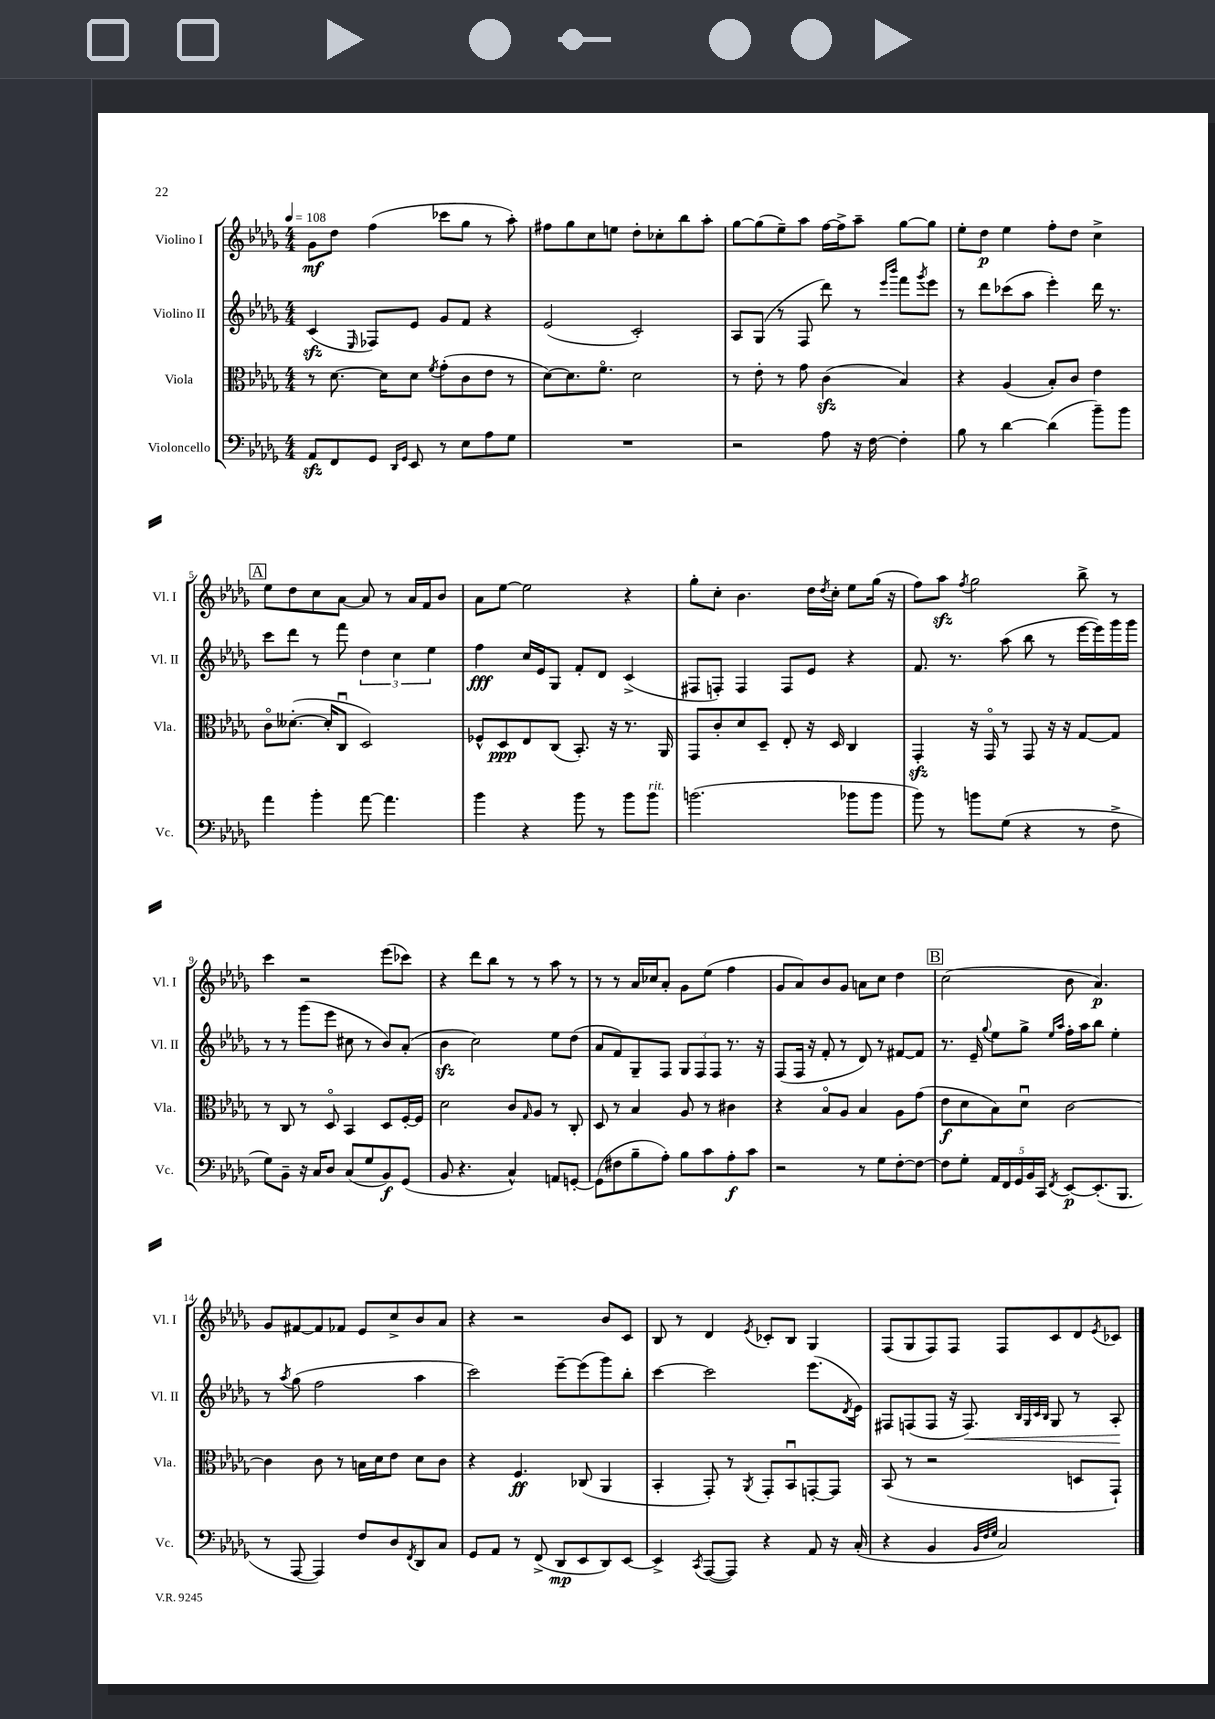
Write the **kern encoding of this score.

**kern	**dynam	**kern	**dynam	**kern	**dynam	**kern	**dynam
*part4	*part4	*part3	*part3	*part2	*part2	*part1	*part1
*staff4	*staff4	*staff3	*staff3	*staff2	*staff2	*staff1	*staff1
*I"Violoncello	*	*I"Viola	*	*I"Violino II	*	*I"Violino I	*
*I'Vc.	*	*I'Vla.	*	*I'Vl. II	*	*I'Vl. I	*
*clefF4	*	*clefC3	*	*clefG2	*	*clefG2	*
*k[b-e-a-d-g-]	*	*k[b-e-a-d-g-]	*	*k[b-e-a-d-g-]	*	*k[b-e-a-d-g-]	*
*M4/4	*	*M4/4	*	*M4/4	*	*M4/4	*
*MM108	*	*MM108	*	*MM108	*	*MM108	*
=1	=1	=1	=1	=1	=1	=1	=1
8AA-zz/L	.	8r	.	(4czz/	.	8g-\L	mf
8FF/	.	[8.d-\	.	.	.	8dd-\J	.
.	.	.	.	16qqE-/	.	.	.
8GG-/J	.	.	.	8F-X/L)	.	(4ff\	.
.	.	16d-\KL]	.	.	.	.	.
16qqDD-/LL	.	.	.	.	.	.	.
16qqGG-/JJ	.	.	.	.	.	.	.
8EE-/	.	8d-\J	.	8e-/J	.	.	.
.	.	8qf/	.	.	.	.	.
8r	.	(8g-'\L	.	8g-/L	.	8ccc-X\L	.
8E-\L	.	8c\	.	8f/J	.	8gg-\J	.
8A-\	.	8e-\J	.	4r	.	8r	.
8G-\J	.	8r	.	.	.	8aa-'\)	.
=2	=2	=2	=2	=2	=2	=2	=2
1r	.	[8d-\L)	.	(2e-/	.	8ff#X\L	.
.	.	8.d-\]	.	.	.	8gg-\	.
.	.	.	.	.	.	8cc\	.
.	.	8.f\J	.	.	.	.	.
.	.	.	.	.	.	8een\J	.
.	.	2d-\	.	2c'/)	.	8dd-'\L	.
.	.	.	.	.	.	8cc-X'\	.
.	.	.	.	.	.	8bb-\	.
.	.	.	.	.	.	8aa-'\J	.
=3	=3	=3	=3	=3	=3	=3	=3
2r	.	8r	.	8A-/L	.	[8gg-\L	.
.	.	8e-'\	.	(8G-/J	.	(8gg-\]	.
.	.	8r	.	8r	.	8ee-~\)	.
.	.	8g-\	.	8F/	.	8aa-\J	.
8A-\	.	(4czz\	.	8ddd-\)	.	[16ff\LL	.
.	.	.	.	.	.	16ff^\J]	.
16r	.	.	.	8r	.	8aa-~\J	.
[16F\	.	.	.	.	.	.	.
.	.	.	.	16qqeee-/LL	.	.	.
.	.	.	.	16qqbbb-/JJ	.	.	.
4F'\]	.	4B-/)	.	8fff\L	.	[8gg-\L	.
.	.	.	.	8qggg-/	.	.	.
.	.	.	.	8eee-\J	.	8gg-\J]	.
=4	=4	=4	=4	=4	=4	=4	=4
8B-\	.	4r	.	8r	.	8ee-'\L	.
8r	.	.	.	8ddd-\L	.	8dd-\J	p
[4d-\	.	(4A-/	.	(8ccc-X\	.	4ee-\	.
.	.	.	.	8aa-\J	.	.	.
(4d-\]	.	8B-'/L)	.	4eee-'\)	.	8ff'\L	.
.	.	8c/J	.	.	.	8dd-\J	.
8b-~\L)	.	4e-\	.	16ddd-\	.	4cc^\	.
.	.	.	.	8.r	.	.	.
8b-\J	.	.	.	.	.	.	.
!!LO:LB:g=z
!!LO:REH:place=s1:t=A
=5	=5	=5	=5	=5	=5	=5	=5
4a-\	.	8c\L	.	8ccc\L	.	8ee-\L	.
.	.	([8.d--X'\J	.	8ddd-\J	.	8dd-\	.
4b-'\	.	.	.	8r	.	8cc\	.
.	.	16d--'/KL]	.	.	.	.	.
.	.	8Cu/J	.	8fff\	.	[8a-\J	.
[8a-\	.	2D-/)	.	6dd-\	.	8a-/]	.
4.a-\]	.	.	.	.	.	8r	.
.	.	.	.	6cc\	.	.	.
.	.	.	.	.	.	16a-/LL	.
.	.	.	.	.	.	16f/J	.
.	.	.	.	6ee-\	.	.	.
.	.	.	.	.	.	8b-/J	.
=6	=6	=6	=6	=6	=6	=6	=6
4b-\	.	8F-X^^/L	.	4ff\	fff	8a-\L	.
.	.	8D-/	ppp	.	.	[8ee-\J	.
4r	.	8E-/	.	16cc/LL	.	2ee-\]	.
.	.	.	.	16e-/J	.	.	.
.	.	(8C/J	.	8G-/J	.	.	.
8b-\	.	8.BB-'/)	.	8f'/L	.	.	.
8r	.	.	.	8d-/J	.	.	.
.	.	16r	.	.	.	.	.
8b-\L	.	8.r	.	(4c^/	.	4r	.
!LO:TX:a:i:t=rit.	!	!	!	!	!	!	!
8b-\J	.	.	.	.	.	.	.
.	.	16AA-/	.	.	.	.	.
=7	=7	=7	=7	=7	=7	=7	=7
(2.bn\	.	8GG-/L	.	8F#X/L	.	8gg-'\L	.
.	.	8c'/	.	8Fn'/J)	.	8cc'\J	.
.	.	8d-/	.	4F/	.	4.b-\	.
.	.	8D-~/J	.	.	.	.	.
.	.	8E-'/	.	8F/L	.	.	.
.	.	16r	.	8e-/J	.	16dd-\LL	.
.	.	.	.	.	.	8qdd-/	.
.	.	16D-/	.	.	.	16cc'\JJ	.
8b-X\L	.	4C/	.	4r	.	8ee-\L	.
8b-\J	.	.	.	.	.	(16gg-\Jk	.
.	.	.	.	.	.	16r	.
=8	=8	=8	=8	=8	=8	=8	=8
8b-\)	.	4GG-zz'/	.	8.f/	.	8ff\L)	.
8r	.	.	.	.	.	8aa-zz\J	.
.	.	.	.	8.r	.	.	.
.	.	.	.	.	.	8qff/	.
8bn\L	.	16r	.	.	.	2gg-\	.
.	.	16GG-/	.	.	.	.	.
(8G-\J	.	8r	.	(8aa-\	.	.	.
4r	.	8GG-/	.	8bb-\	.	.	.
.	.	16r	.	8r	.	.	.
.	.	16r	.	.	.	.	.
8r	.	[8G-/L	.	[16eee-\LL	.	8bb-^\	.
.	.	.	.	16eee-\])	.	.	.
8F^\	.	8G-/J]	.	16ggg-\	.	8r	.
.	.	.	.	16ggg-\JJ	.	.	.
!!LO:LB:g=z
=9	=9	=9	=9	=9	=9	=9	=9
8G-\L)	.	8r	.	8r	.	4ccc\	.
8BB-~\J	.	8C/	.	8r	.	.	.
16r	.	8r	.	(8ggg-\L	.	2r	.
16C/KL	.	.	.	.	.	.	.
8D-/J	.	8D-/	.	8eee-\J	.	.	.
(8C/L	.	4BB-/	.	8cc#X\	.	.	.
8G-/	.	.	.	8r	.	.	.
8BB-/)	f	8D-/L	.	8b-/L)	.	(8eee-\L	.
(8GG-/J	.	[16F'/L	.	(8a-'/J	.	8ccc-X\J)	.
.	.	16F/JJ]	.	.	.	.	.
=10	=10	=10	=10	=10	=10	=10	=10
8BB-/	.	2d-\	.	4b-zz\	.	4r	.
4.r	.	.	.	.	.	.	.
.	.	.	.	2cc\)	.	8ddd-\L	.
.	.	.	.	.	.	8bb-\J	.
4C^^/)	.	8c/L	.	.	.	8r	.
.	.	16qqG-/	.	.	.	.	.
.	.	8A-/J	.	.	.	8r	.
8AAn/L	.	8r	.	8ee-\L	.	8aa-\	.
[8GGn'/J	.	8C'/	.	(8dd-\J	.	8r	.
=11	=11	=11	=11	=11	=11	=11	=11
(8GG\L]	.	8D-/	.	8a-/L	.	8r	.
8F#X\	.	8r	.	8f/)	.	8r	.
8B-~\	.	4B-/	.	8G-~/	.	16a-/LL	.
.	.	.	.	.	.	16cc-X/J	.
8A-'\J)	.	.	.	8F/J	.	8a-'/J	.
8B-\L	.	8A-/	.	12G-/L	.	8g-\L	.
.	.	.	.	12F/	.	.	.
8c\	.	8r	.	.	.	(8ee-\J	.
.	.	.	.	12F/J	.	.	.
8A-'\	f	4c#X\	.	8.r	.	4ff\	.
8c\J	.	.	.	.	.	.	.
.	.	.	.	16r	.	.	.
=12	=12	=12	=12	=12	=12	=12	=12
2r	.	4r	.	(8F/L	.	8g-/L	.
.	.	.	.	16F/Jk	.	8a-/)	.
.	.	.	.	16r	.	.	.
.	.	8B-/L	.	8f'/	.	8b-/	.
.	.	8A-/J	.	8r	.	8g-/J	.
8r	.	4B-/	.	8d-/)	.	8an\L	.
8G-\L	.	.	.	8r	.	8cc\J	.
[8F'\	.	8A-\L	.	[8f#X/L	.	4dd-\	.
8F\J_	.	(8g-\J	.	8f#/J]	.	.	.
!!LO:REH:place=s1:t=B
=13	=13	=13	=13	=13	=13	=13	=13
8F\L]	.	8e-\L	f	8.r	.	(2cc\	.
8G-'\J	.	8d-\	.	.	.	.	.
.	.	.	.	16e-~/	.	.	.
.	.	.	.	8qqgg-/	.	.	.
20AA-/LL	.	8B-\)	.	8ee-\L	.	.	.
20FF/	.	.	.	.	.	.	.
20GG-/	.	.	.	.	.	.	.
.	.	8d-u\J	.	8gg-^\J	.	.	.
20BB-/	.	.	.	.	.	.	.
20CC/JJ	.	.	.	.	.	.	.
.	.	.	.	16qqee-/LL	.	.	.
8qFF/	.	.	.	16qqaa-/JJ	.	.	.
[8EE-/L	p	[2c\	.	16ff'\LL	.	8b-\	.
.	.	.	.	16aa-\J	.	.	.
(8.EE-'/]	.	.	.	8bb-\J	.	4.a-/)	p
.	.	.	.	4ee-'\	.	.	.
8.BBB-/J	.	.	.	.	.	.	.
!!LO:LB:g=z
=14	=14	=14	=14	=14	=14	=14	=14
8r	.	4c\]	.	8r	.	8g-/L	.
.	.	.	.	8qaa-/	.	.	.
[8AAA-/	.	.	.	(8gg-\	.	[8f#X/	.
4AAA-/])	.	8c\	.	2ff\	.	8f#/]	.
.	.	8r	.	.	.	8f-X/J	.
8F/L	.	16Bn\LL	.	.	.	8e-/L	.
.	.	16d-\J	.	.	.	.	.
8D-/	.	8e-\J	.	.	.	8cc^/	.
8qFF/	.	.	.	.	.	.	.
8DD-/	.	8d-\L	.	4aa-\	.	8b-/	.
8C/J	.	8c\J	.	.	.	8a-/J	.
=15	=15	=15	=15	=15	=15	=15	=15
8GG-/L	.	4r	.	2ccc\)	.	4r	.
8AA-/J	.	.	.	.	.	.	.
8r	.	4.F/	ff	.	.	2r	.
(8FF^/	.	.	.	.	.	.	.
8DD-/L	mp	.	.	[8eee-~\L	.	.	.
8EE-/	.	(8C-X/	.	(8eee-\]	.	.	.
8DD-/)	.	4AA-/	.	8ggg-\)	.	8b-/L	.
[8EE-/J	.	.	.	8bb-'\J	.	8c/J	.
=16	=16	=16	=16	=16	=16	=16	=16
4EE-^/]	.	4BB-'/	.	[4ccc\	.	8B-/	.
.	.	.	.	.	.	8r	.
8qCC/	.	.	.	.	.	.	.
([8AAA-/L	.	8GG-'/)	.	2ccc\]	.	4d-/	.
8AAA-/J])	.	8r	.	.	.	.	.
.	.	8qAA-/	.	.	.	8qe-/	.
4r	.	8GG-'/L	.	.	.	8c-X'/L	.
.	.	8BB-u/	.	.	.	8B-/J	.
8AA-/	.	[8GGn'/	.	(8.eee-\L	.	4G-/	.
16r	.	8GG/J]	.	.	.	.	.
.	.	.	.	8qd-/	.	.	.
(16C'/	.	.	.	16e-\Jk)	.	.	.
=17	=17	=17	=17	=17	=17	=17	=17
4r	.	(8BB-/	.	8F#X/L	.	(8F/L	.
.	.	8r	.	(8Fn/	.	8G-/	.
4BB-/	.	2r	.	8F/J	.	8F/)	.
.	.	.	.	16r	.	8F/J	.
!	!	!	!	!	!LO:HP:b	!	!
.	.	.	.	8.F/)	<	.	.
32qqBB-/LLL	.	.	.	.	.	.	.
32qqF/	.	.	.	.	.	.	.
32qqG-/JJJ	.	.	.	.	.	.	.
2C/)	.	.	.	.	.	8F/L	.
.	.	.	.	32qqB-/LLL	.	.	.
.	.	.	.	32qqG-/	.	.	.
.	.	.	.	32qqc/	.	.	.
.	.	.	.	32qqB-/JJJ	.	.	.
.	.	.	.	8G-/	.	8c/	.
.	.	8Dn/L	.	8r	.	8d-/	.
.	.	.	.	.	.	8qe-/	.
.	.	8GG-`/J)	.	8A-'/	.	8c-X/J	.
.	.	.	.	.	[	.	.
==	==	==	==	==	==	==	==
*-	*-	*-	*-	*-	*-	*-	*-
